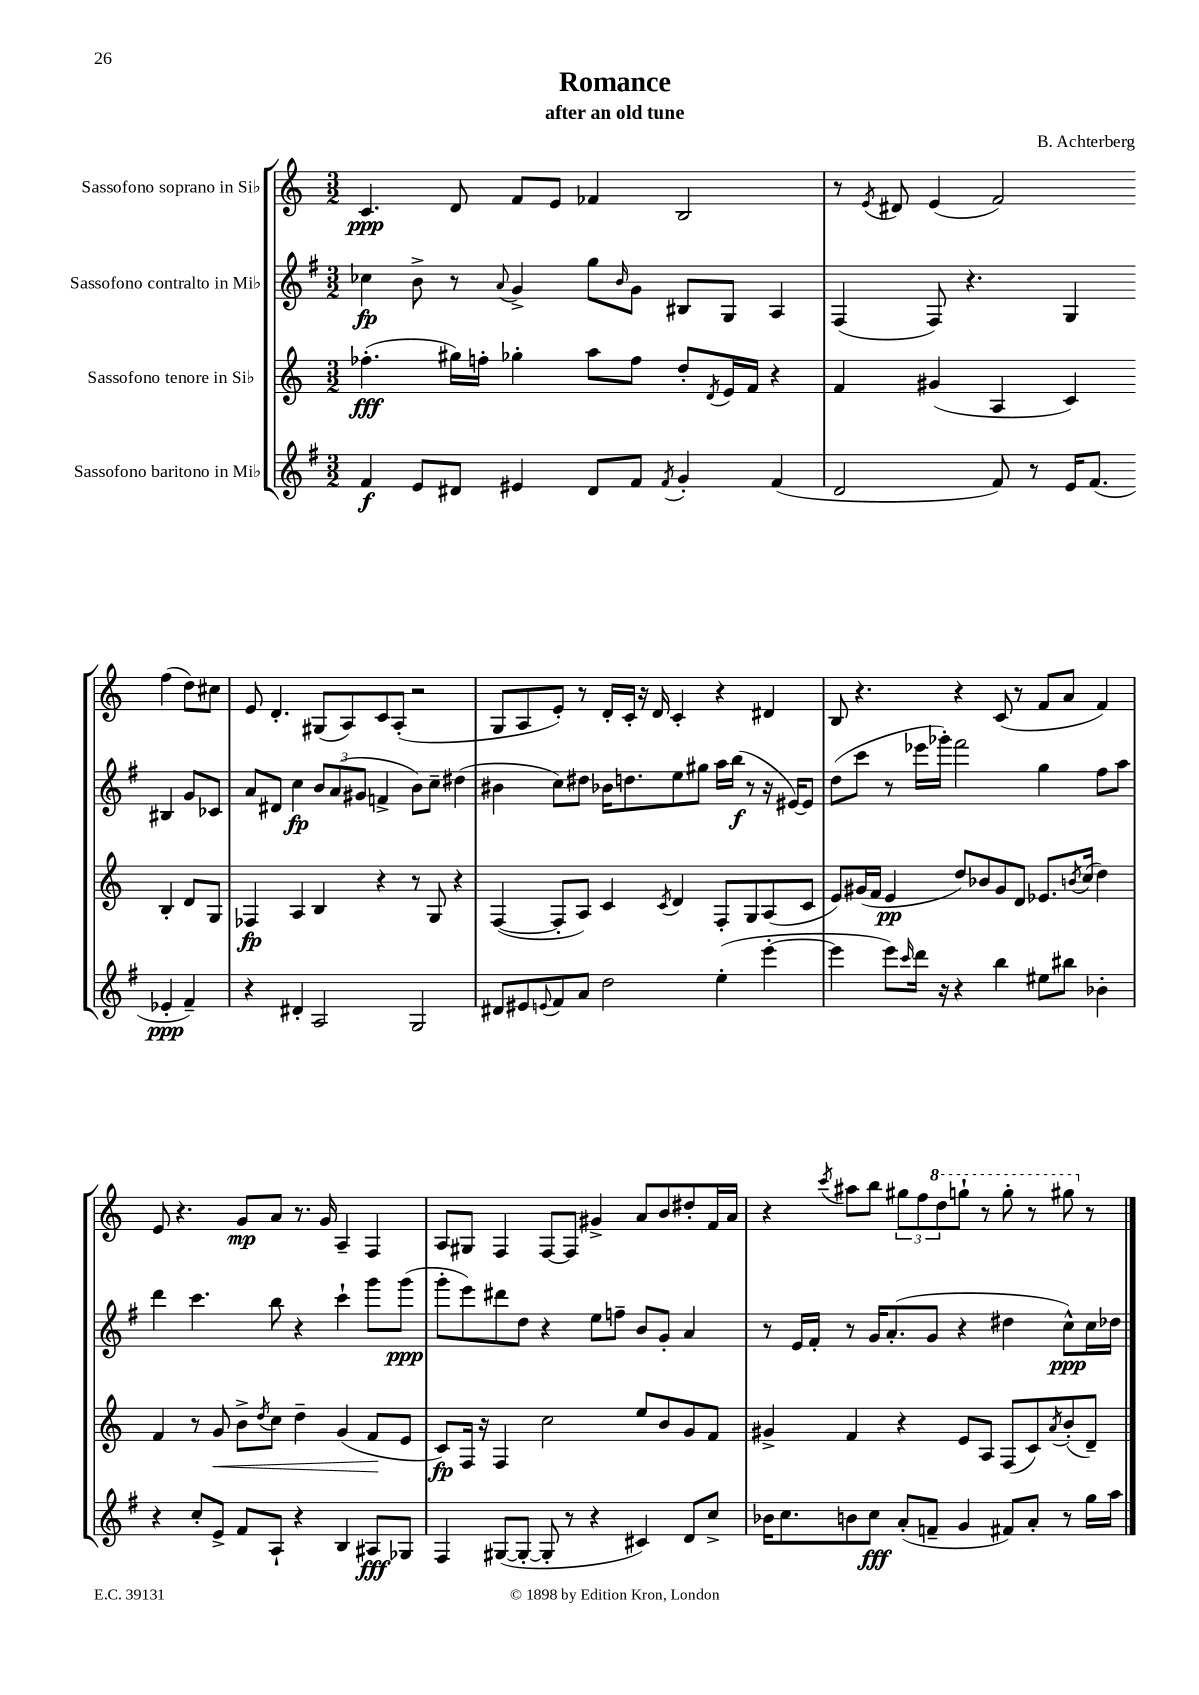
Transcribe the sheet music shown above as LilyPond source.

\header { title = "Romance" composer = "B. Achterberg" subtitle = "after an old tune" }
<<
\new StaffGroup <<
\new Staff = "s0" \with { instrumentName = "Sassofono soprano in Sib" } {
    \clef treble \key c \major \numericTimeSignature \time 3/2
    c'4.\ppp d'8 f'8 e'8 fes'4 b2 |
    r8 \acciaccatura { e'8 } dis'8 e'4( f'2) f''4( d''8) cis''8 |
    e'8 d'4.-. gis8( a8) c'8 a8-.( r2 |
    g8 a8 e'8-.) r8 d'16-. c'16-. r16 d'16 c'4-. r4 dis'4 |
    b8 r4. r4 c'8( r8 f'8 a'8 f'4) |
    e'8 r4. g'8\mp a'8 r8. g'16 a4-- f4 |
    a8 gis8 f4 f8~ f8 gis'4-> a'8 b'8 dis''8-. f'16 a'16 |
    r4 \acciaccatura { c'''8 } ais''8 b''8 \tuplet 3/2 { gis''8 f''8 \ottava #1 d'''8 } g'''!8-! r8 g'''8-. r8 gis'''8 \ottava #0 r8 \bar "|." |
}
\new Staff = "s1" \with { instrumentName = "Sassofono contralto in Mib" } {
    \clef treble \key g \major \numericTimeSignature \time 3/2
    ces''4\fp b'8-> r8 \appoggiatura { a'8 } g'4-> g''8 \grace { b'16 } g'8 bis8 g8 a4 |
    fis4( fis8) r4. g4 bis4 g'8 ces'8 |
    a'8 dis'8 c''4\fp \tuplet 3/2 { b'8 a'8( gis'8 } f'4-> b'8) c''8-- dis''4( |
    bis'4 c''8) dis''8 bes'16 d''8. e''8 gis''8 a''16 b''16\f( r8 r16 eis'16~) eis'8 |
    d''8( c'''8 r8 ees'''16 ges'''16-.) fis'''2 g''4 fis''8 a''8 |
    d'''4 c'''4. b''8 r4 c'''4-! g'''8 g'''8\ppp( |
    g'''8-. e'''8) dis'''8 d''8 r4 e''8 f''8-- b'8 g'8-. a'4 |
    r8 e'16 fis'16-. r8 g'16 a'8.-.( g'8 r4 dis''4 c''8-^\ppp) c''16 des''16 \bar "|." |
}
\new Staff = "s2" \with { instrumentName = "Sassofono tenore in Sib" } {
    \clef treble \key c \major \numericTimeSignature \time 3/2
    fes''4.-.\fff( gis''16) f''16-. ges''4-. a''8 f''8 d''8-. \acciaccatura { d'8 } e'16 f'16 r4 |
    f'4 gis'4( a4 c'4) b4-. d'8 g8 |
    fes4\fp a4 b4 r4 r8 g8 r4 |
    f4~( f8-. a8) c'4 \acciaccatura { c'8 } d'4 f8-. g8 a8( c'8 |
    e'8) gis'16( f'16 e'4\pp d''8) bes'8 gis'8 d'8 ees'8. \acciaccatura { b'8 } c''16( d''4) |
    f'4 r8 g'8\< b'8-> \acciaccatura { d''8 } c''8 d''4-- g'4( f'8\! e'8 |
    c'8\fp) f16 r16 f4 c''2 e''8 b'8 g'8 f'8 |
    gis'4-> f'4 r4 e'8 a8 f8( c'8) \acciaccatura { a'8 } b'8-.( d'8--) \bar "|." |
}
\new Staff = "s3" \with { instrumentName = "Sassofono baritono in Mib" } {
    \clef treble \key g \major \numericTimeSignature \time 3/2
    fis'4\f e'8 dis'8 eis'4 dis'8 fis'8 \acciaccatura { fis'8 } g'4-. fis'4( |
    d'2 fis'8) r8 e'16 fis'8.( ees'4-.\ppp fis'4--) |
    r4 dis'4-. a2 g2 |
    dis'8 eis'8 \appoggiatura { e'8 } fis'8 a'8 d''2 e''4-.( e'''4~-. |
    e'''4 e'''8) \grace { c'''16 } d'''16 r16 r4 b''4 eis''8 bis''8 bes'4-. |
    r4 c''8-. e'8-> fis'8 a8-! r4 b4 ais8\fff ges8 |
    fis4 gis8~( gis8~-. gis8-. r8 r4 cis'4) d'8 c''8-> |
    bes'16 c''8. b'8 c''8\fff a'8-.( f'8-- g'4 fis'8) a'8-. r8 g''16 a''16 \bar "|." |
}
>>
>>
\layout { \context { \Score \remove "Bar_number_engraver" } }
